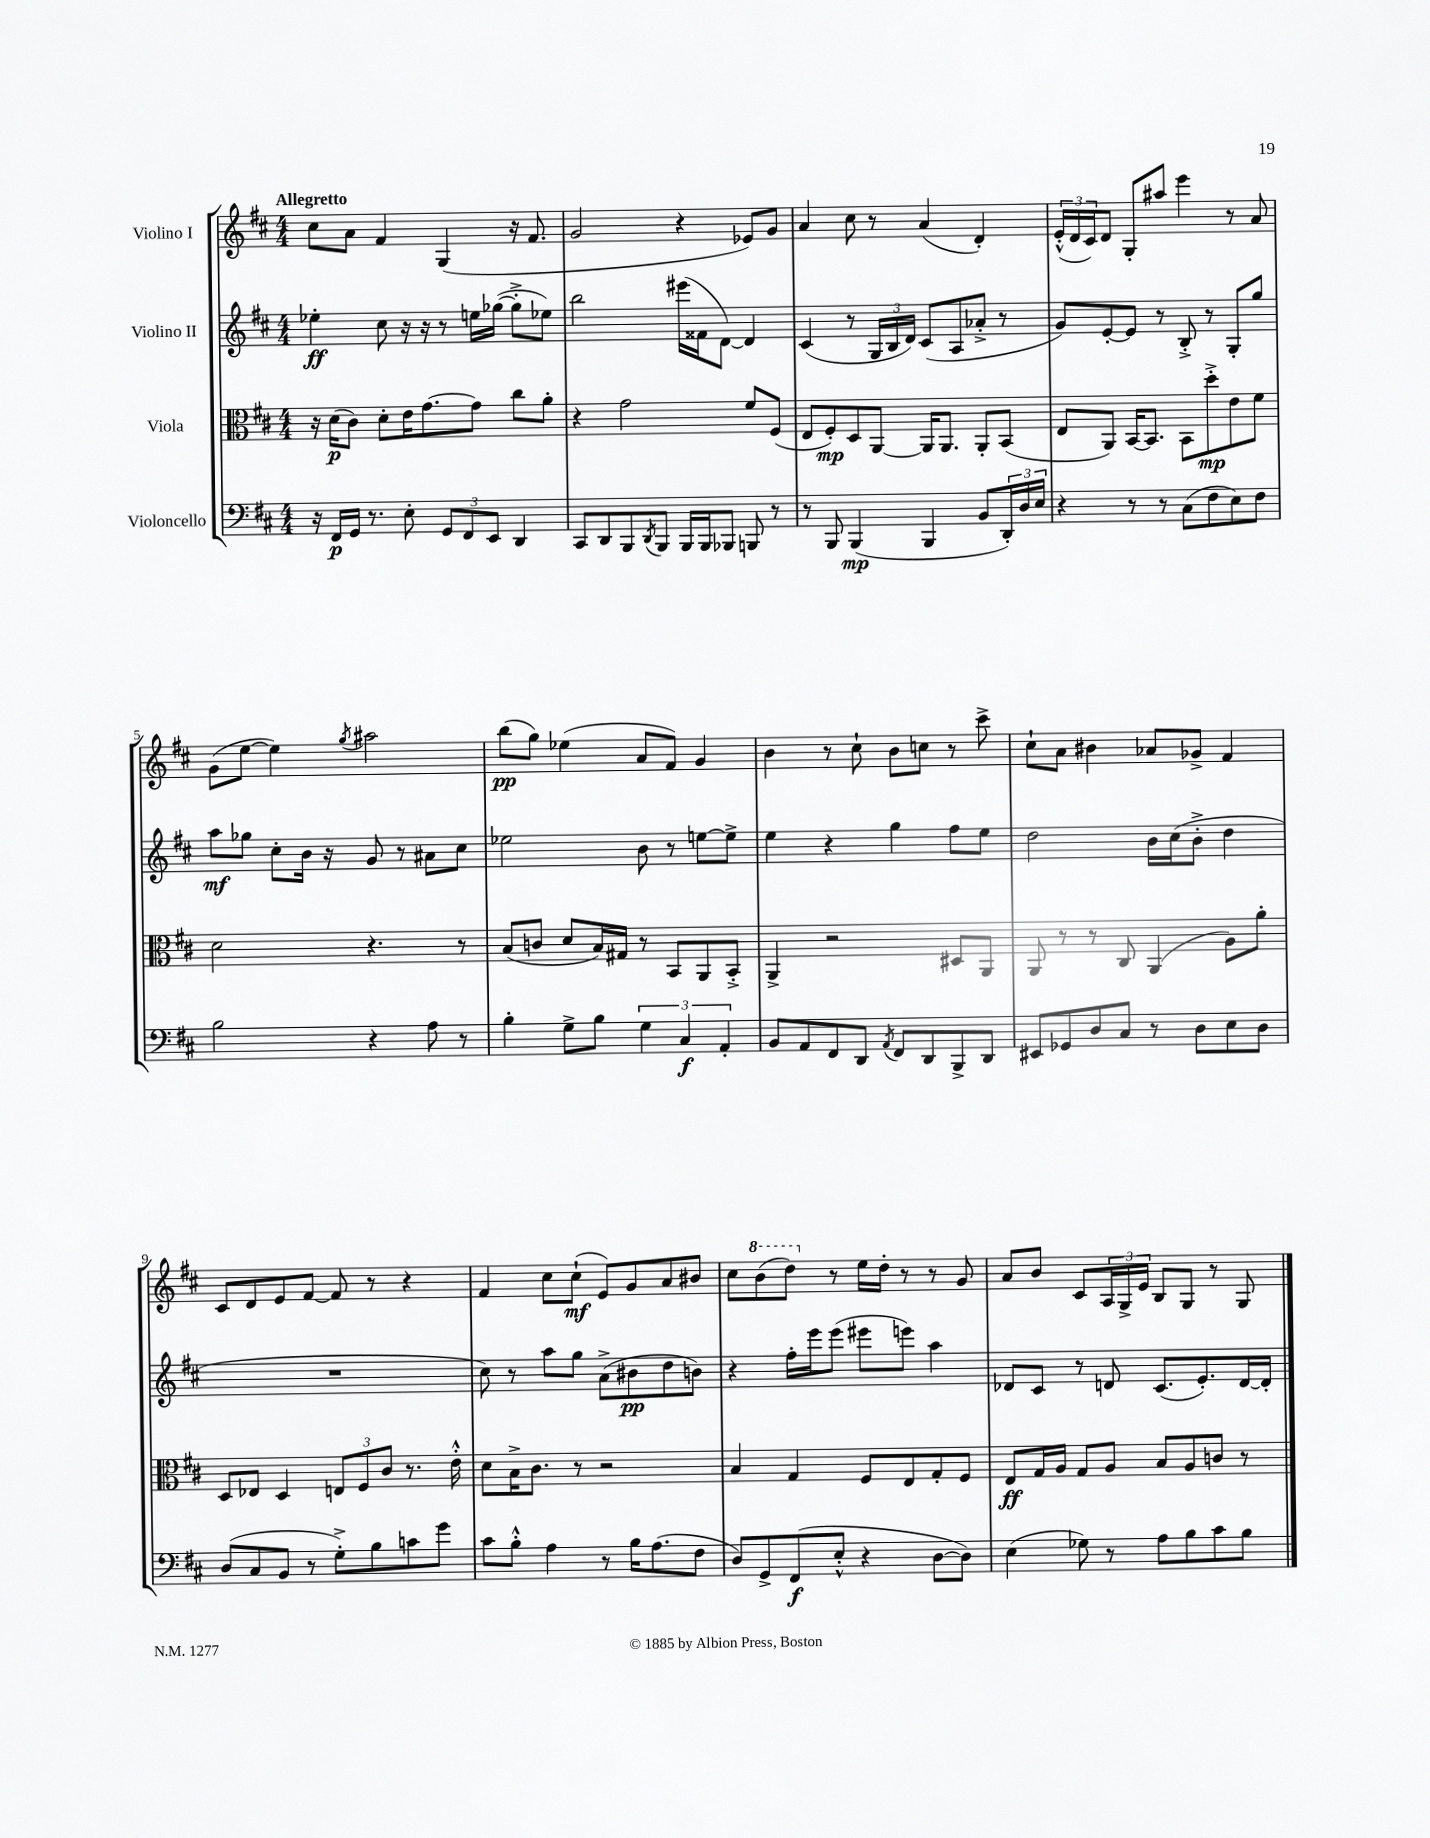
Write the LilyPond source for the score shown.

<<
\new StaffGroup <<
\new Staff = "s0" \with { instrumentName = "Violino I" } {
    \clef treble \key d \major \numericTimeSignature \time 4/4 \tempo "Allegretto"
    cis''8 a'8 fis'4 g4( r16 fis'8. |
    g'2 r4 ees'8) g'8 |
    a'4 cis''8 r8 a'4( d'4-.) |
    \tuplet 3/2 { e'16-.-^( d'16 cis'16) } d'8 g8-. ais''8 e'''4 r8 a'8 |
    g'8( e''8~ e''4) \acciaccatura { g''8 } ais''2 |
    b''8\pp( g''8) ees''4( a'8 fis'8) g'4 |
    b'4 r8 cis''8-! b'8 c''8 r8 cis'''8-> |
    cis''8-! a'8 bis'4 aes'8 ges'8-> fis'4 |
    cis'8 d'8 e'8 fis'8~ fis'8 r8 r4 |
    fis'4 cis''8 cis''8-!\mf( e'8) g'8 a'8 bis'8 |
    cis''8 \ottava #1 b''8( d'''8) \ottava #0 r8 e''16 d''16-. r8 r8 g'8 |
    a'8 b'8 cis'8 \tuplet 3/2 { a16 g16-> e'16 } b8 g8 r8 g8 \bar "|." |
}
\new Staff = "s1" \with { instrumentName = "Violino II" } {
    \clef treble \key d \major \numericTimeSignature \time 4/4
    ees''4-.\ff cis''8 r16 r16 r8 e''16 ges''16~( ges''8-.-> ees''8) |
    b''2 eis'''16( fisis'16 d'8~) d'4 |
    cis'4( r8 \tuplet 3/2 { g16 b16 d'16) } cis'8( a8 aes'8-.-> r8 |
    g'8) e'8~-. e'8 r8 b8-.-> r8 g8-. g''8 |
    a''8\mf ges''8 cis''8-. b'16 r16 g'8 r8 ais'8 cis''8 |
    ees''2 b'8 r8 e''8~ e''8-> |
    e''4 r4 g''4 fis''8 e''8 |
    d''2 b'16 cis''16( b'8-.-> d''4 |
    R1 |
    cis''8) r8 a''8 g''8 a'8->( bis'8\pp d''8 b'8) |
    r4 fis''16-. e'''16 e'''8( eis'''8 e'''8) a''4 |
    des'8 cis'8 r8 d'8 cis'8.( e'8.-.) d'16~ d'16-. \bar "|." |
}
\new Staff = "s2" \with { instrumentName = "Viola" } {
    \clef alto \key d \major \numericTimeSignature \time 4/4
    r16 d'16\p( cis'8) d'8-. e'16 g'8.~ g'8 cis''8 a'8-. |
    r4 g'2 fis'8 fis8( |
    e8 fis8-.\mp) d8 a,8~ a,16 a,8. a,8-. b,8( |
    e8 a,8) b,16~ b,8. b,8 d''8-.->\mp e'8 fis'8 |
    d'2 r4. r8 |
    b8( c'8 d'8 b16) gis16 r8 b,8 a,8 b,8-.-> |
    a,4-> r2 dis8 a,8 |
    a,8 r8 r8 cis8 a,4( a8) a'8-. |
    d8 ees8 d4 \tuplet 3/2 { e8 fis8 cis'8 } r8. e'16-.-^ |
    d'8 b16-> cis'8. r8 r2 |
    b4 g4 fis8 e8 g8-. fis8 |
    e8\ff g16 a16 g8 a8 b8 a8 c'8 r8 \bar "|." |
}
\new Staff = "s3" \with { instrumentName = "Violoncello" } {
    \clef bass \key d \major \numericTimeSignature \time 4/4
    r16 fis,16\p g,16 r8. e8-. \tuplet 3/2 { g,8 fis,8 e,8 } d,4 |
    cis,8 d,8 b,,8 \acciaccatura { d,8 } b,,8 b,,16 b,,16 bes,,8 b,,8 r8 |
    r8 b,,8 b,,4\mp( b,,4 b,8 \tuplet 3/2 { d,16-.) d16 e16 } |
    r4 r8 r8 cis8( fis8 e8) fis8 |
    b2 r4 a8 r8 |
    b4-. g8-> b8 \tuplet 3/2 { g4 cis4\f a,4-. } |
    b,8 a,8 fis,8 d,8 \acciaccatura { a,8 } fis,8 d,8 b,,8-> d,8 |
    eis,8 ges,8 d8 cis8 r8 d8 e8 d8 |
    d8( cis8 b,8 r8 g8-.->) b8 c'8 g'8 |
    cis'8 b8-.-^ a4 r8 b16 a8.( fis8 |
    d8) g,8-> fis,8\f( e8-.-^ r4 d8~ d8) |
    e4( ges8) r8 a8 b8 cis'8 b8 \bar "|." |
}
>>
>>
